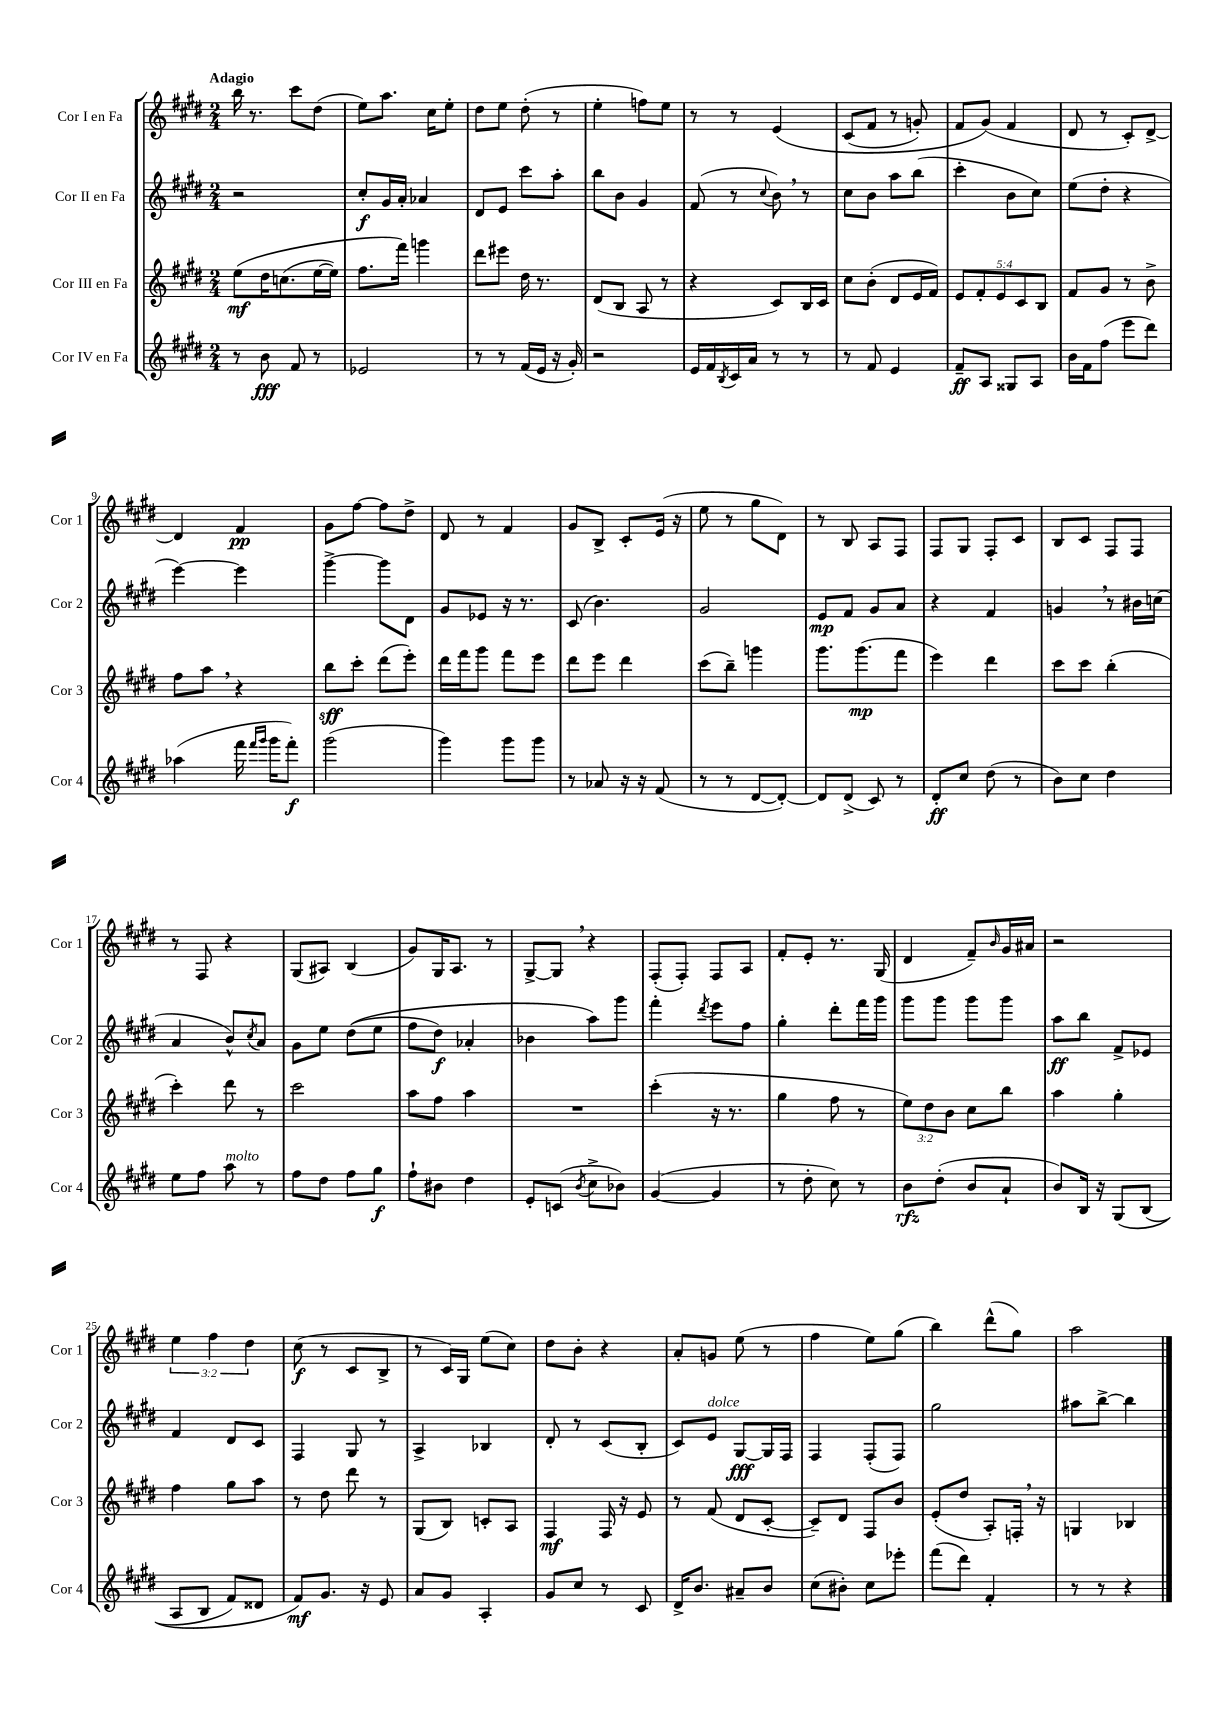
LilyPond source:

<<
\new StaffGroup <<
\new Staff = "s0" \with { instrumentName = "Cor I en Fa" shortInstrumentName = "Cor 1" } {
    \clef treble \key e \major \numericTimeSignature \time 2/4 \override Staff.TupletNumber.text = #tuplet-number::calc-fraction-text \tempo "Adagio"
    b''16 r8. cis'''8 dis''8( |
    e''8) a''8. cis''16 e''8-. |
    dis''8 e''8 dis''8-.( r8 |
    e''4-. f''8) e''8 |
    r8 r8 e'4\( |
    cis'8( fis'8 r8 g'8-.) |
    fis'8 gis'8(\) fis'4 |
    dis'8 r8 cis'8-.) dis'8~-> |
    dis'4 fis'4\pp |
    gis'8 fis''8~ fis''8 dis''8-> |
    dis'8 r8 fis'4 |
    gis'8 b8-> cis'8-. e'16( r16 |
    e''8 r8 gis''8 dis'8) |
    r8 b8 a8 fis8 |
    fis8 gis8 fis8-. cis'8 |
    b8 cis'8 fis8 fis8 |
    r8 fis8 r4 |
    gis8( ais8) b4( |
    gis'8) gis16 a8. r8 |
    gis8~-> gis8 \breathe r4 |
    fis8-.( fis8-.) fis8 a8 |
    fis'8-. e'8-. r8. gis16( |
    dis'4 fis'8--) \grace { b'16 } gis'16 ais'16 |
    r2 |
    \tuplet 3/2 { e''4 fis''4 dis''4 } |
    cis''8\f( r8 cis'8 b8-> |
    r8 cis'16) gis16 e''8( cis''8) |
    dis''8 b'8-. r4 |
    a'8-. g'8 e''8( r8 |
    fis''4 e''8) gis''8( |
    b''4) dis'''8-^( gis''8) |
    a''2 \bar "|." |
}
\new Staff = "s1" \with { instrumentName = "Cor II en Fa" shortInstrumentName = "Cor 2" } {
    \clef treble \key e \major \numericTimeSignature \time 2/4
    r2 |
    cis''8-.\f gis'16 a'16-. aes'4 |
    dis'8 e'8 cis'''8 a''8-. |
    b''8 b'8 gis'4 |
    fis'8( r8 \appoggiatura { cis''8 } b'8) \breathe r8 |
    cis''8 b'8 a''8 b''8( |
    cis'''4-. b'8 cis''8) |
    e''8( dis''8-. r4 |
    e'''4~) e'''4 |
    gis'''4~-> gis'''8 dis'8 |
    gis'8 ees'8 r16 r8. |
    cis'8( b'4.) |
    gis'2 |
    e'8\mp fis'8 gis'8 a'8 |
    r4 fis'4 |
    g'4 \breathe r8 bis'16 c''16( |
    a'4 b'8-^) \acciaccatura { cis''8 } a'8 |
    gis'8 e''8 dis''8(\( e''8 |
    fis''8 dis''8\f) aes'4-. |
    bes'4 a''8\) gis'''8 |
    fis'''4-. \acciaccatura { dis'''8 } e'''8 fis''8 |
    gis''4-. dis'''8-. fis'''16 gis'''16 |
    gis'''8 gis'''8 gis'''8 gis'''8 |
    a''8\ff b''8 fis'8-> ees'8 |
    fis'4 dis'8 cis'8 |
    fis4 gis8 r8 |
    a4-> bes4 |
    dis'8-. r8 cis'8( b8-. |
    cis'8) e'8^\markup { \italic "dolce" } gis8~\fff gis16 fis16 |
    fis4 fis8-.( fis8) |
    gis''2 |
    ais''8 b''8~-> b''4 \bar "|." |
}
\new Staff = "s2" \with { instrumentName = "Cor III en Fa" shortInstrumentName = "Cor 3" } {
    \clef treble \key e \major \numericTimeSignature \time 2/4 \override Staff.TupletNumber.text = #tuplet-number::calc-fraction-text
    e''8\mf\( dis''16 c''8.( e''16~ e''16) |
    fis''8. fis'''16\) g'''4 |
    dis'''8 eis'''8 dis''16 r8. |
    dis'8( b8 a8 r8 |
    r4 cis'8) b16 cis'16 |
    cis''8 b'8-.( dis'8 e'16 fis'16) |
    \tuplet 5/4 { e'8 fis'8-. e'8 cis'8 b8 } |
    fis'8 gis'8 r8 b'8-> |
    fis''8 a''8 \breathe r4 |
    b''8\sff cis'''8-. dis'''8( e'''8-.) |
    dis'''16 fis'''16 gis'''8 fis'''8 e'''8 |
    dis'''8 e'''8 dis'''4 |
    cis'''8( b''8--) g'''4 |
    gis'''8. gis'''8.\mp( fis'''8 |
    e'''4) dis'''4 |
    cis'''8 cis'''8 b''4-.( |
    cis'''4-.) dis'''8 r8 |
    cis'''2 |
    a''8 fis''8 a''4 |
    R2 |
    cis'''4-.( r16 r8. |
    gis''4 fis''8 r8 |
    \tuplet 3/2 { e''8) dis''8 b'8 } cis''8 b''8 |
    a''4 gis''4-. |
    fis''4 gis''8 a''8 |
    r8 dis''8 dis'''8 r8 |
    gis8( b8) c'8-. a8 |
    fis4\mf fis16 r16 e'8 |
    r8 fis'8( dis'8 cis'8~-. |
    cis'8--) dis'8 fis8 b'8 |
    e'8-.( dis''8 a8-.) f16-. \breathe r16 |
    g4 bes4 \bar "|." |
}
\new Staff = "s3" \with { instrumentName = "Cor IV en Fa" shortInstrumentName = "Cor 4" } {
    \clef treble \key e \major \numericTimeSignature \time 2/4
    r8 b'8\fff fis'8 r8 |
    ees'2 |
    r8 r8 fis'16( e'16 r16 gis'16-.) |
    r2 |
    e'16 fis'16 \acciaccatura { b8 } cis'16 a'16 r8 r8 |
    r8 fis'8 e'4 |
    fis'8--\ff a8 gisis8 a8 |
    b'16 fis'16 fis''8( e'''8 dis'''8) |
    aes''4( fis'''16 \grace { fis'''16 gis'''16 } gis'''16 fis'''8-.\f) |
    gis'''2( |
    gis'''4) gis'''8 gis'''8 |
    r8 aes'8 r16 r16 fis'8( |
    r8 r8 dis'8~ dis'8~-.) |
    dis'8 dis'8->( cis'8) r8 |
    dis'8-.\ff cis''8 dis''8( r8 |
    b'8) cis''8 dis''4 |
    e''8 fis''8 a''8^\markup { \italic "molto" } r8 |
    fis''8 dis''8 fis''8 gis''8\f |
    fis''8-! bis'8 dis''4 |
    e'8-. c'8( \acciaccatura { b'8 } cis''8-> bes'8) |
    gis'4~( gis'4 |
    r8 dis''8-. cis''8) r8 |
    b'8\rfz dis''8-.( b'8 a'8-! |
    b'8) b16 r16 gis8\( b8( |
    a8 b8 fis'8) disis'8 |
    fis'8\mf\) gis'8. r16 e'8 |
    a'8 gis'8 a4-. |
    gis'8 cis''8 r8 cis'8 |
    dis'16-> b'8. ais'8-- b'8 |
    cis''8( bis'8-.) cis''8 ees'''8-. |
    fis'''8( dis'''8) fis'4-. |
    r8 r8 r4 \bar "|." |
}
>>
>>
